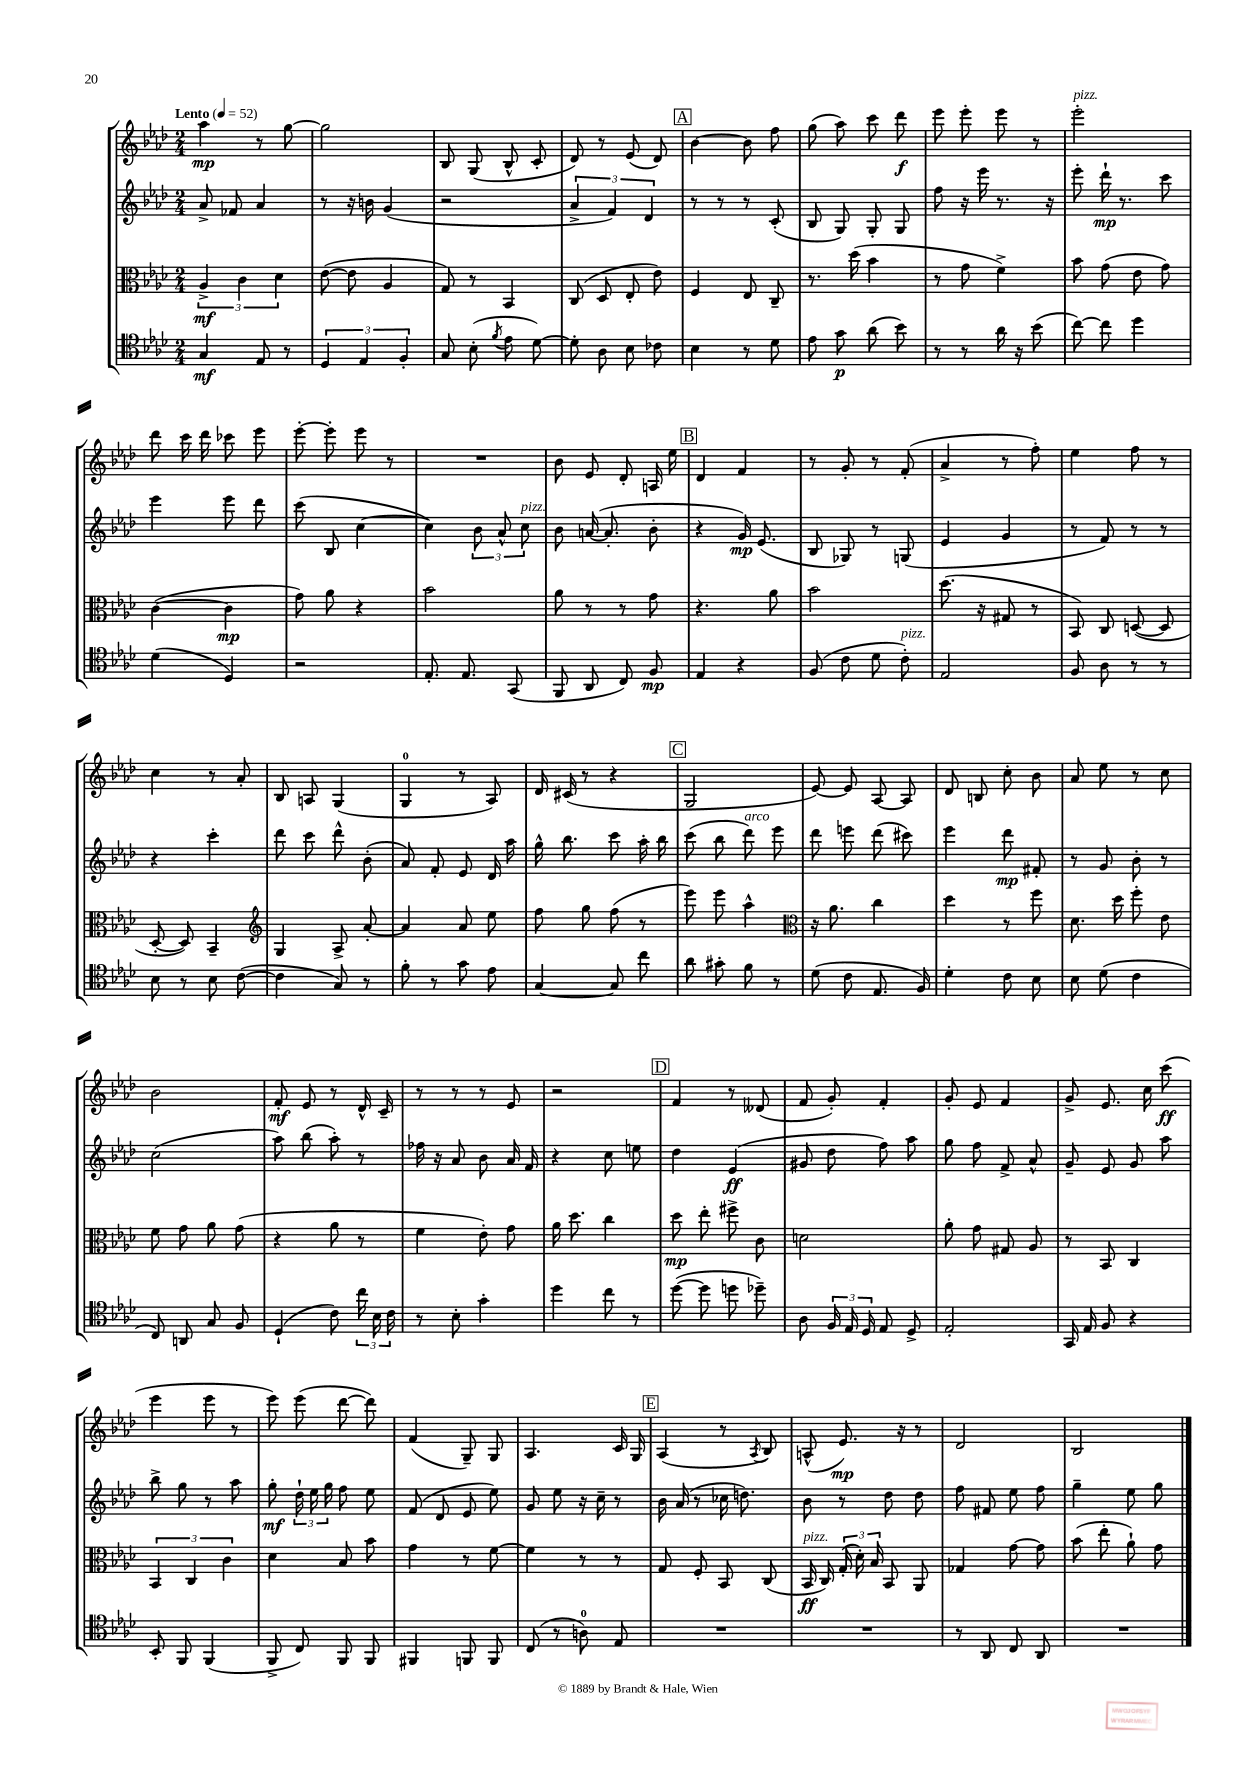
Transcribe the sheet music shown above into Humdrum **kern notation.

**kern	**kern	**kern	**kern
*staff4	*staff3	*staff2	*staff1
*clefC4	*clefC3	*clefG2	*clefG2
*k[b-e-a-d-]	*k[b-e-a-d-]	*k[b-e-a-d-]	*k[b-e-a-d-]
*M2/4	*M2/4	*M2/4	*M2/4
*MM52	*MM52	*MM52	*MM52
4G/	6A-^/	8a-^/	4aa-\
.	.	8f-/	.
.	6c\	.	.
8E-/	.	4a-/	8r
.	6d-\	.	.
8r	.	.	[8gg\
=	=	=	=
6D-/	([8e-\	8r	2gg\]
.	8e-\]	16r	.
6E-/	.	.	.
.	.	16b\	.
.	4A-/	(4g/	.
6F'/	.	.	.
=	=	=	=
8G/	8G/)	2r	8B-/
(8B-'\	8r	.	(8G/
8qf/	.	.	.
8e-\	4BB-/	.	8B-^^/
[8d-\)	.	.	8c'/
=	=	=	=
8d-'\]	(8C/	6a-^/	8d-/)
8A-\	8D-/	.	8r
.	.	6f/)	.
8B-\	8E-'/	.	(8e-/
.	.	6d-/	.
8c-\	8e-\)	.	8d-/)
=	=	=	=
4B-\	4F/	8r	[4b-\
.	.	8r	.
8r	8E-/	8r	8b-\]
8d-\	8C~/	(8c'/	8ff\
=	=	=	=
8e-\	8.r	8B-/	(8gg\
8g\	.	8G/)	8aa-\)
.	(16dd-\	.	.
(8a-\	4b-\	8G'/	8ccc\
8b-\)	.	8G/	8ddd-\
=	=	=	=
8r	8r	8ff\	8eee-\
8r	8g\	16r	8eee-'\
.	.	16eee-\	.
16a-\	4f^\)	8.r	8eee-\
16r	.	.	.
(8b-\	.	.	8r
.	.	16r	.
=	=	=	=
[8cc\)	8b-\	8eee-'\	2eee-'\
8cc\]	(8g\	16ddd-`\	.
.	.	8.r	.
4dd-\	8e-\	.	.
.	8g\)	8ccc\	.
=	=	=	=
(4d-\	([4c\	4eee-\	8ddd-\
.	.	.	16ccc\
.	.	.	16ddd-\
4D-/)	4c\]	8eee-\	8ccc-\
.	.	8ddd-\	8eee-\
=	=	=	=
2r	8g\)	(8ccc\	[8eee-'\
.	8a-\	8B-/	8eee-'\]
.	4r	[4cc\	8eee-\
.	.	.	8r
=	=	=	=
8.E-'/	2b-\	4cc\])	2r
8.E-/	.	.	.
.	.	12b-\	.
.	.	12a-^^/	.
(8GG/	.	.	.
.	.	12cc\	.
=	=	=	=
8FF/	8a-\	8b-\	8b-\
8AA-/	8r	([16a/	8e-/
.	.	8.a'/]	.
8C/)	8r	.	8d-'/
8F/	8g\	8b-'\	16A/
.	.	.	16ee-\
=	=	=	=
4E-/	4.r	4r	4d-/
4r	.	16g/)	4f/
.	.	(8.e-/	.
.	8a-\	.	.
=	=	=	=
(8F/	2b-\	8B-/	8r
8c\	.	8G-/)	8g'/
8d-\	.	8r	8r
8c'\)	.	(8G/	(8f'/
=	=	=	=
2E-/	(8.dd-\	4e-/	4a-^/
.	16r	.	.
.	8G#/	4g/	8r
.	8r	.	8ff'\)
=	=	=	=
8F/	8BB-/)	8r	4ee-\
8A-\	8C/	8f/)	.
8r	([8D/	8r	8ff\
8r	8D/]	8r	8r
=	=	=	=
8B-\	[8D-'/	4r	4cc\
8r	8D-/])	.	.
8B-\	4BB-~/	4ccc'\	8r
([8c\	.	.	8a-'/
=	=	=	=
*	*clefG2	*	*
4c\]	4G/	8ddd-\	8B-/
.	.	8ccc\	8A/
8G/)	8A-^/	8ddd-^^\	(4G/
8r	[8a-'/	(8b-'\	.
=	=	=	=
8f'\	4a-/]	8a-/)	4G/
8r	.	8f'/	.
8g\	8a-/	8e-/	8r
8e-\	8ee-\	16d-/	8A-/)
.	.	16aa-\	.
=	=	=	=
[4G/	8ff\	16gg^^\	16d-/
.	.	8.bb-\	(16c#/
.	8gg\	.	8r
8G/]	(8ff\	8ccc\	4r
8cc\	8r	16aa-'\	.
.	.	16bb-\	.
=	=	=	=
8a-\	8eee-\)	(8ccc\	2G/
8g#'\	8eee-\	8bb-\	.
8f\	4aa-^^\	8ddd-\)	.
8r	.	8eee-\	.
=	=	=	=
*	*clefC3	*	*
(8d-\	16r	8ddd-\	[8e-/)
.	8.a-\	.	.
8c\	.	8eee\	8e-/]
8.E-/	4cc\	(8ddd-\	[8A-/
.	.	8ccc#\)	8A-/]
16F/)	.	.	.
=	=	=	=
4d-'\	4dd-\	4eee-\	8d-/
.	.	.	8B/
8c\	8r	8ddd-\	8cc'\
8B-\	8ff\	8f#'/	8b-\
=	=	=	=
8B-\	8.d-\	8r	8a-/
(8d-\	.	8g/	8ee-\
.	16dd-\	.	.
4c\	8ff'\	8b-'\	8r
.	8e-\	8r	8cc\
=	=	=	=
8C/)	8f\	(2cc\	2b-\
8AA/	8g\	.	.
8G/	8a-\	.	.
8F/	(8g\	.	.
=	=	=	=
(4D-`/	4r	8aa-\)	8f'/
.	.	(8bb-\	8e-/
8c\)	8a-\	8aa-'\)	8r
24cc\	8r	8r	16d-^^/
24B-\	.	.	.
.	.	.	16c~/
24c\	.	.	.
=	=	=	=
8r	4f\	16ff-\	8r
.	.	16r	.
8B-'\	.	8a-/	8r
4g'\	8e-'\)	8b-\	8r
.	8g\	16a-/	8e-/
.	.	16f/	.
=	=	=	=
4dd-\	16a-\	4r	2r
.	8.dd-\	.	.
8cc\	4cc\	8cc\	.
8r	.	8ee\	.
=	=	=	=
([8dd-\	8dd-\	4dd-\	4f/
8dd-\]	8ee-'\	.	.
8dd\	8ff#^\	(4e-/	8r
8dd-~\)	8c\	.	(8d--/
=	=	=	=
8A-\	2d\	8g#/	8f/
24F/	.	8dd-\	8g'/)
24E-/	.	.	.
24D-/	.	.	.
8E-/	.	8ff\)	4f'/
8D-^/	.	8aa-\	.
=	=	=	=
2E-'/	8a-'\	8gg\	8g'/
.	8g\	8ff\	8e-/
.	8G#/	8f^/	4f/
.	8A-/	8a-^^/	.
=	=	=	=
16GG/	8r	8g~/	8g^/
16E-/	.	.	.
8F/	8BB-/	8e-/	8.e-/
4r	4C/	8g/	.
.	.	.	16cc\
.	.	8aa-\	(8ccc\
=	=	=	=
8BB-'/	6BB-/	8bb-^\	4eee-\
8FF/	.	8gg\	.
.	6C/	.	.
(4FF/	.	8r	8eee-\
.	6c\	.	.
.	.	8aa-\	8r
=	=	=	=
8FF^/	4d-\	8gg'\	8eee-\)
8C/)	.	24dd-`\	(8eee-\
.	.	24ee-\	.
.	.	24gg\	.
8FF/	8B-/	8ff\	[8ddd-\
8FF/	8b-\	8ee-\	8ddd-\])
=	=	=	=
4FF#/	4g\	(8f/	(4f/
.	.	8d-/	.
8FF/	8r	8e-/	8G~/)
8FF/	[8f\	8ee-\)	8G/
=	=	=	=
(8C/	4f\]	8g/	4.A-/
8r	.	8ee-\	.
8A\)	8r	16r	.
.	.	16cc~\	.
8E-/	8r	8r	16c/
.	.	.	16G/
=	=	=	=
2r	8G/	16b-\	(4A-/
.	.	(16a-/	.
.	8F'/	8r	.
.	8BB-/	16cc-\	8r
.	.	8.dd\)	.
.	.	.	8qA-/
.	(8C/	.	8B-/)
=	=	=	=
2r	16BB-/	8b-\	(8A^^/
.	16C/)	.	.
.	(24G'/	8r	8.e-/)
.	24d-'\)	.	.
.	24B-/	.	.
.	8BB-/	8dd-\	.
.	.	.	16r
.	8AA-/	8dd-\	8r
=	=	=	=
8r	4G-/	8ff\	2d-/
8AA-/	.	8f#/	.
8C/	[8g\	8ee-\	.
8AA-/	8g\]	8ff\	.
=	=	=	=
2r	(8b-\	4gg~\	2B-/
.	8ee-'\	.	.
.	8a-`\)	8ee-\	.
.	8g\	8gg\	.
==	==	==	==
*-	*-	*-	*-
